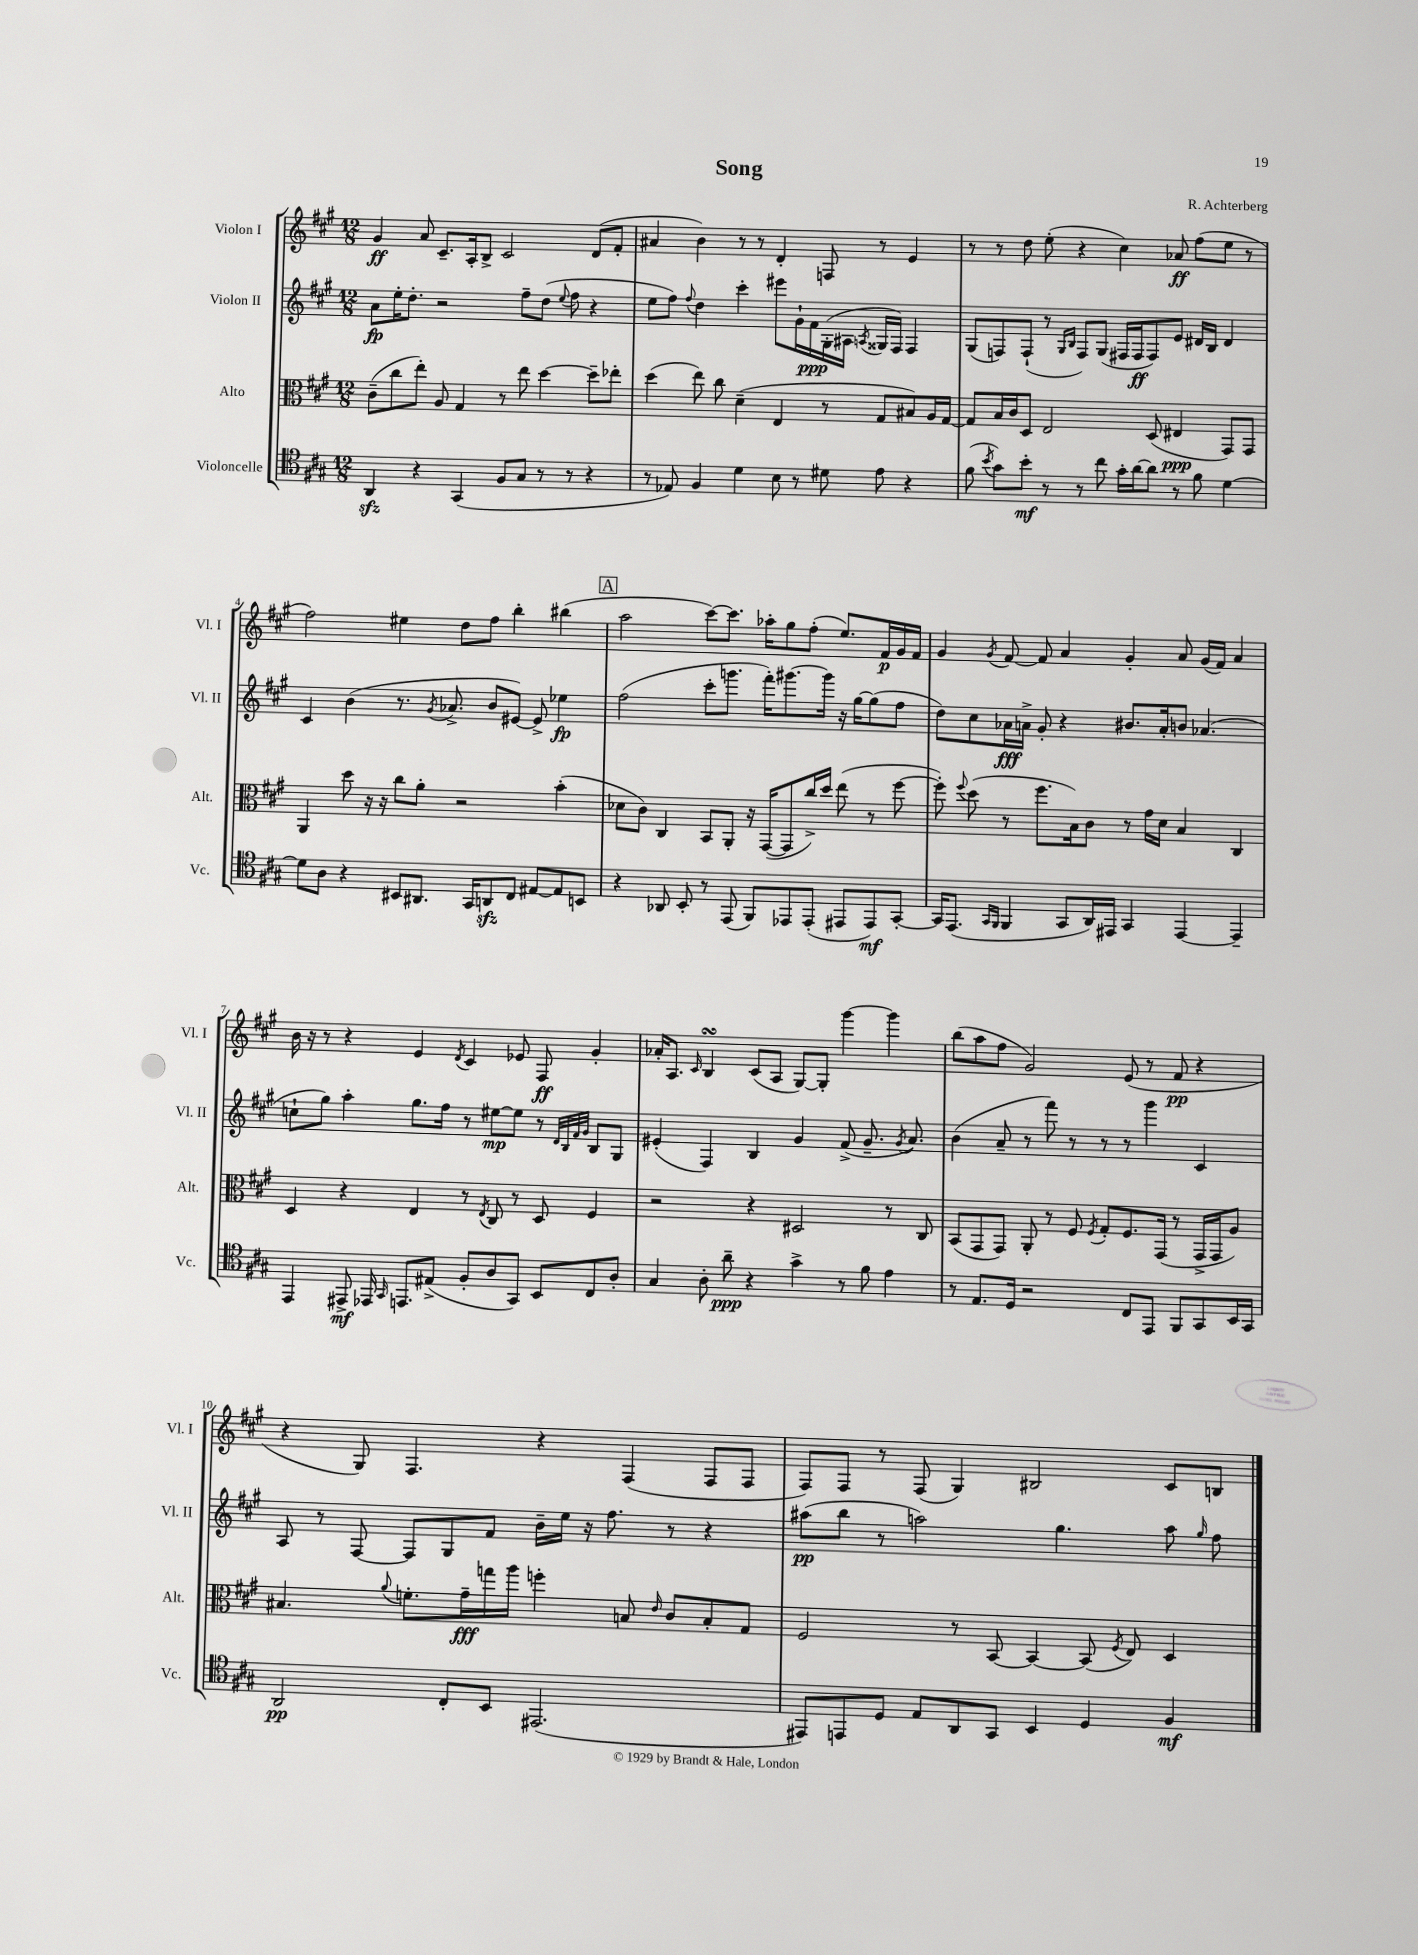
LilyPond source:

\header { title = "Song" composer = "R. Achterberg" }
<<
\new StaffGroup <<
\new Staff = "s0" \with { instrumentName = "Violon I" shortInstrumentName = "Vl. I" } {
    \clef treble \key a \major \numericTimeSignature \time 12/8
    \autoBeamOff gis'4\ff a'8 cis'8.[-- a16-. b8]-> cis'2 d'8[( fis'8]-. |
    ais'4 b'4) r8 r8 d'4-. f8 r8 e'4 |
    r8 r8 d''8 e''8-.( r4 cis''4) aes'8\ff fis''8[( e''8] r8 |
    fis''2) eis''4 d''8[ fis''8] b''4-. bis''4( |
    \mark \markup { \box "A" } a''2 cis'''8[~) cis'''8.] aes''16[-. gis''8 fis''8]-.( e''8.[) fis'16\p gis'16 fis'16] |
    gis'4 \acciaccatura { gis'8 } fis'8~ fis'8 a'4 gis'4-. a'8 gis'16[( fis'16]) a'4 |
    b'16 r16 r8 r4 e'4 \acciaccatura { d'8 } cis'4 ees'8 fis8\ff gis'4-. |
    aes'16[-. a8.] \grace { cis'16 } b4\turn cis'8[( a8] gis8[~) gis8]-. gis'''4~ gis'''4 |
    b''8[( a''8 fis''8] gis'2) e'8( r8 fis'8\pp r4 |
    r4 gis8) fis4. r4 fis4( fis8[ fis8] |
    fis8[) fis8] r8 fis8( gis4) bis2 cis'8[ b8] \bar "|." |
}
\new Staff = "s1" \with { instrumentName = "Violon II" shortInstrumentName = "Vl. II" } {
    \clef treble \key a \major \numericTimeSignature \time 12/8
    \autoBeamOff a'8[\fp e''16-. d''8.]-. r2 fis''8[-- d''8]( \appoggiatura { e''8 } fis''8 r4 |
    e''8[ fis''8]) \appoggiatura { fis''8 } d''4 cis'''4-. eis'''8[ gis'16-! fis'16\ppp gis16-.( ais16] \acciaccatura { a8 } gisis16[ fis16]) fis4 |
    gis8[( f8) f8]-!( r8 \grace { gis16[ b16] } f8[) gis8]( fis16[ fis16\ff fis8) e'8] dis'16[ b16] dis'4 |
    cis'4 b'4( r8. \acciaccatura { gis'8 } aes'8.-> b'8[ eis'8]~) eis'8-> ees''4\fp |
    \mark \markup { \box "A" } fis''2( cis'''8[-. g'''8.] fis'''16[-.) gis'''8.~ gis'''16] r16 gis''16[~ gis''8( fis''8] |
    d''8[) cis''8 aes'16\fff a'16]-> gis'8-. r4 bis'8.[ a'16-. b'8] aes'4.( |
    c''8[-! gis''8]) a''4-. gis''8.[ fis''16] r8 eis''8[~\mp eis''8] r8 \grace { d'32[ b32 fis'32 gis'32] } b8[ gis8] |
    eis'4-.( fis4) b4 gis'4 fis'8->( gis'8.-- \acciaccatura { gis'8 } a'8.) |
    b'4( a'8-- r8 fis'''8) r8 r8 r8 gis'''4 cis'4 |
    a8 r8 fis8~ fis8[ gis8 fis'8] b'16[-- e''16] r16 fis''8. r8 r4 |
    ais''8[\pp( b''8] r8 a''2) gis''4. a''8 \grace { gis''16 } fis''8 \bar "|." |
}
\new Staff = "s2" \with { instrumentName = "Alto" shortInstrumentName = "Alt." } {
    \clef alto \key a \major \numericTimeSignature \time 12/8
    \autoBeamOff cis'8[--( cis''8 e''8]-.) a8 gis4 r8 e''8 d''4~ d''8[-- ees''8]-. |
    d''4( e''8) cis''8 d'4--( e4 r8 gis8[ bis8) a16 gis16]~ |
    gis8[ b16 cis'16 d8] e2 d8( eis4\ppp gis,8[) gis,8] |
    a,4 d''8 r16 r16 cis''8[ a'8]-. r2 b'4-.( |
    \mark \markup { \box "A" } des'8[ cis'8]) cis4 b,8[ a,8]-. r16 gis,16[~( gis,8 cis''16->) d''16] e''8( r8 fis''8~ |
    fis''8-.) \appoggiatura { fis''8 } d''8( r8 fis''8.[ b16) cis'8] r8 gis'16[ d'16] b4 cis4 |
    d4 r4 e4 r8 \acciaccatura { e8 } cis8 r8 d8 fis4 |
    r2 r4 dis2 r8 cis8 |
    b,8[( gis,8 gis,8]) a,8-. r8 fis8 \acciaccatura { fis8 } gis8[-. fis8. gis,16]( r8 gis,16[-> gis,16 a8]) |
    bis4. \appoggiatura { a'8 } f'8.[-. gis'16--\fff g''16 a''16] f''4-. b8 \grace { e'16 } cis'8[ b8-. gis8] |
    fis2 r8 b,8~ b,4~ b,8( \acciaccatura { fis8 } e8) d4 \bar "|." |
}
\new Staff = "s3" \with { instrumentName = "Violoncelle" shortInstrumentName = "Vc." } {
    \clef tenor \key a \major \numericTimeSignature \time 12/8
    \autoBeamOff a,4\sfz r4 gis,4( fis8[ gis8] r8 r8 r4 |
    r8 ees8) fis4 d'4 b8 r8 dis'8 e'8 r4 |
    fis'8( \acciaccatura { b'8 } gis'8[) b'8]-.\mf r8 r8 cis''8 gis'16[-. a'16~ a'8] r8 fis'8 d'4~ |
    d'8[ a8] r4 bis,8[ ais,8.] gis,16[ a,8\sfz cis8] eis8[~ eis8 b,8] |
    \mark \markup { \box "A" } r4 aes,8 b,8-. r8 e,8( fis,8[) ees,8 ees,8]-.( eis,8[ eis,8\mf) gis,8]~-. |
    gis,16[ e,8.]( \grace { gis,16[ fis,16] } fis,4 gis,8[ a,16) eis,16] gis,4 eis,4~ eis,4-- |
    e,4 eis,8->\mf ees,16 \grace { gis,16 } e,8.[ eis8]->( fis8[-. a8 gis,8]) b,8[ cis8 a8]-. |
    gis4 a8-. a'8--\ppp r4 gis'4-> r8 fis'8 e'4 |
    r8 e8.[ d16] r2 cis8[ e,8] fis,8[ gis,8 b,16 gis,16] |
    a,2\pp cis8[-. b,8] eis,2.( |
    eis,8[) e,8 d8] e8[ a,8 gis,8] b,4 d4 fis4\mf \bar "|." |
}
>>
>>
